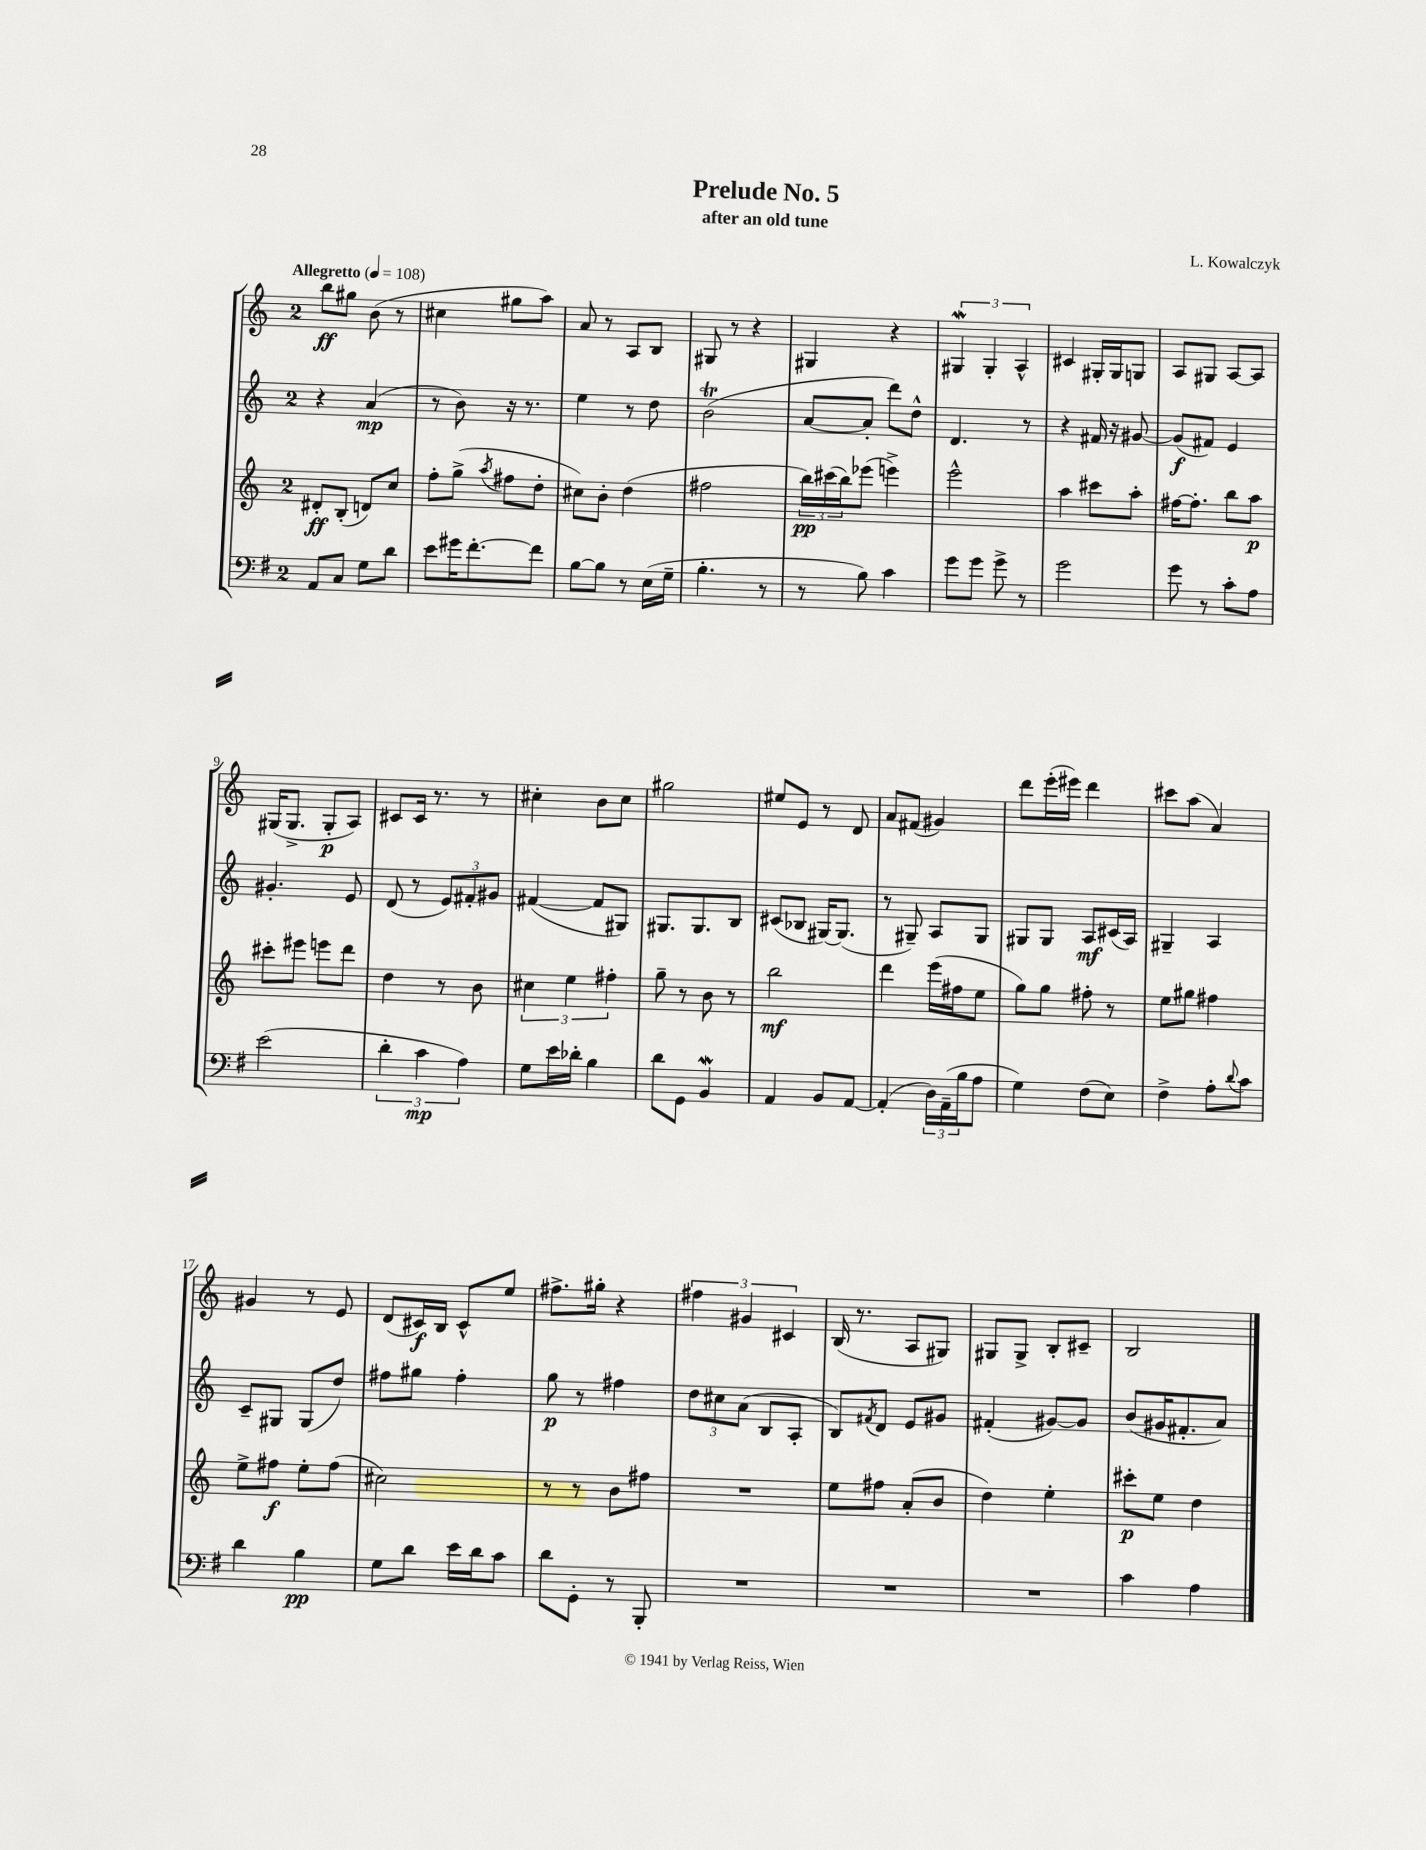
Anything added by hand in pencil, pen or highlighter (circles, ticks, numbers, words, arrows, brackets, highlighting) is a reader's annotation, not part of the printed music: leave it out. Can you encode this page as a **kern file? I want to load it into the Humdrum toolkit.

**kern	**dynam	**kern	**dynam	**kern	**dynam	**kern	**dynam
*part4	*part4	*part3	*part3	*part2	*part2	*part1	*part1
*staff4	*staff4	*staff3	*staff3	*staff2	*staff2	*staff1	*staff1
*clefF4	*	*clefG2	*	*clefG2	*	*clefG2	*
*k[f#]	*	*k[]	*	*k[]	*	*k[]	*
*M2/4	*	*M2/4	*	*M2/4	*	*M2/4	*
*MM108	*	*MM108	*	*MM108	*	*MM108	*
=1	=1	=1	=1	=1	=1	=1	=1
!	!	!	!	!	!	!LO:TX:a:B:t=Allegretto	!
8AA/L	.	8d#X'/L	ff	4r	.	8bb\L	ff
8C/J	.	(8B'/J	.	.	.	8gg#X\J	.
8G\L	.	8dn/L)	.	(4a/	mp	(8b\	.
8d\J	.	8cc/J	.	.	.	8r	.
=2	=2	=2	=2	=2	=2	=2	=2
8e\L	.	8ff'\L	.	8r	.	4cc#X\	.
16g#X\K	.	(8gg^\J	.	8b\)	.	.	.
[8.f#'\	.	.	.	.	.	.	.
.	.	8qaa/	.	.	.	.	.
.	.	8ff#X\L	.	16r	.	8gg#X\L	.
.	.	.	.	8.r	.	.	.
8f#\J]	.	8dd'\J	.	.	.	8aa\J)	.
=3	=3	=3	=3	=3	=3	=3	=3
[8B\L	.	8cc#X\L)	.	4ee\	.	8a/	.
8B\J]	.	8b'\J	.	.	.	8r	.
8r	.	(4dd\	.	8r	.	8A/L	.
(16E\LL	.	.	.	8dd\	.	8B/J	.
16G~\JJ	.	.	.	.	.	.	.
=4	=4	=4	=4	=4	=4	=4	=4
4.B'\	.	2ff#X\	.	(2bt\	.	8G#X/	.
.	.	.	.	.	.	8r	.
.	.	.	.	.	.	4r	.
8r	.	.	.	.	.	.	.
=5	=5	=5	=5	=5	=5	=5	=5
8r	.	24bb\LL)	pp	[8a/L	.	4G#X/	.
.	.	(24ccc#X\	.	.	.	.	.
.	.	24bb\J)	.	.	.	.	.
8B\)	.	(8eee-X\J	.	8a'/J]	.	.	.
4c\	.	4eeen^\)	.	8ddd\L)	.	4r	.
.	.	.	.	8dd^^\J	.	.	.
=6	=6	=6	=6	=6	=6	=6	=6
8g\L	.	2eee^^\	.	4.d/	.	6G#XW/	.
8g\J	.	.	.	.	.	.	.
.	.	.	.	.	.	6G#'/	.
8g^\	.	.	.	.	.	.	.
.	.	.	.	.	.	6A^^/	.
8r	.	.	.	8r	.	.	.
=7	=7	=7	=7	=7	=7	=7	=7
2g\	.	4aa\	.	4r	.	4c#X/	.
.	.	8ccc#X\L	.	16f#X/	.	16G#X'/LL	.
.	.	.	.	16r	.	16G#/J	.
.	.	8aa'\J	.	[8g#X/	.	8Gn/J	.
=8	=8	=8	=8	=8	=8	=8	=8
8g\	.	[16ff#X\KL	.	(8g#/L]	f	8A/L	.
.	.	8.ff#'\J]	.	.	.	.	.
8r	.	.	.	8f#X/J)	.	8G#X/J	.
8c'\L	.	8bb\L	.	4e/	.	[8A/L	.
8A\J	.	8aa\J	p	.	.	8A/J]	.
!!LO:LB:g=z
=9	=9	=9	=9	=9	=9	=9	=9
(2e\	.	8ccc#X'\L	.	4.g#X'/	.	(16G#X/KL	.
.	.	.	.	.	.	8.G#^/J	.
.	.	8eee#X\J	.	.	.	.	.
.	.	8eeen\L	.	.	.	8G#'/L	p
.	.	8ddd\J	.	8e/	.	8A/J)	.
=10	=10	=10	=10	=10	=10	=10	=10
6d'\	.	4dd\	.	(8d/	.	8c#X/L	.
.	.	.	.	8r	.	16c#/Jk	.
6c\	mp	.	.	.	.	.	.
.	.	.	.	.	.	8.r	.
.	.	8r	.	12e/L)	.	.	.
6A\)	.	.	.	12f#X'/	.	.	.
.	.	8b\	.	.	.	8r	.
.	.	.	.	12g#X/J	.	.	.
=11	=11	=11	=11	=11	=11	=11	=11
8G\L	.	6cc#X\	.	([4f#X/	.	4cc#X'\	.
16e\L	.	.	.	.	.	.	.
.	.	6ee\	.	.	.	.	.
16d-X'\JJ	.	.	.	.	.	.	.
4B\	.	.	.	8f#/L]	.	8b\L	.
.	.	6ff#X'\	.	.	.	.	.
.	.	.	.	8G#X/J)	.	8cc#\J	.
=12	=12	=12	=12	=12	=12	=12	=12
8d\L	.	8gg~\	.	8.G#X/L	.	2gg#X\	.
8GG\J	.	8r	.	.	.	.	.
.	.	.	.	8.G#/	.	.	.
4BBW/	.	8b\	.	.	.	.	.
.	.	8r	.	8B/J	.	.	.
=13	=13	=13	=13	=13	=13	=13	=13
4AA/	.	2bb\	mf	(8c#X/L	.	8ee#X/L	.
.	.	.	.	8B-X/J	.	8e/J	.
8BB/L	.	.	.	[16G#X/KL)	.	8r	.
.	.	.	.	(8.G#/J]	.	.	.
[8AA/J	.	.	.	.	.	8d/	.
=14	=14	=14	=14	=14	=14	=14	=14
(4AA'/]	.	4ddd\	.	8r	.	8a/L	.
.	.	.	.	8G#X~/)	.	(8f#X/J	.
24D\LL)	.	(16eee\LL	.	8A/L	.	4g#X/)	.
(24AA~\	.	.	.	.	.	.	.
.	.	16ff#X\J	.	.	.	.	.
24B\J	.	.	.	.	.	.	.
8A\J	.	8ee\J	.	8G#/J	.	.	.
=15	=15	=15	=15	=15	=15	=15	=15
4G\)	.	8gg\L)	.	8G#X/L	.	8ddd\L	.
.	.	8gg\J	.	8G#/J	.	(16eee'\L	.
.	.	.	.	.	.	16eee#X\JJ)	.
(8F#\L	.	8ff#X'\	.	8A/L	mf	4ddd\	.
8E\J)	.	8r	.	(16c#X/L	.	.	.
.	.	.	.	16A/JJ)	.	.	.
=16	=16	=16	=16	=16	=16	=16	=16
4F#^\	.	8ee\L	.	4G#X~/	.	8ccc#X\L	.
.	.	8gg#X\J	.	.	.	(8aa\J	.
8A'\L	.	4ff#X\	.	4A/	.	4a/)	.
8qqd/	.	.	.	.	.	.	.
8c\J	.	.	.	.	.	.	.
!!LO:LB:g=z
=17	=17	=17	=17	=17	=17	=17	=17
4d\	.	8ee^\L	.	8c~/L	.	4g#X/	.
.	.	8ff#X\J	f	8G#X/J	.	.	.
4B\	pp	8ee'\L	.	(8G#/L	.	8r	.
.	.	(8ff#\J	.	8dd/J)	.	8e/	.
=18	=18	=18	=18	=18	=18	=18	=18
8G\L	.	2cc#X\)	.	8ff#X\L	.	(8d/L	.
8d\J	.	.	.	8gg#X\J	.	16c#X/L)	f
.	.	.	.	.	.	16B/JJ	.
16e\LL	.	.	.	4ff#'\	.	8c#^^/L	.
16d\J	.	.	.	.	.	.	.
8c\J	.	.	.	.	.	8ee/J	.
=19	=19	=19	=19	=19	=19	=19	=19
8d\L	.	8r	.	8gg\	p	8.ff#X^\L	.
8GG'\J	.	8r	.	8r	.	.	.
.	.	.	.	.	.	16gg#X'\Jk	.
8r	.	8b\L	.	4ff#X\	.	4r	.
8BBB'/	.	8ff#X\J	.	.	.	.	.
=20	=20	=20	=20	=20	=20	=20	=20
2r	.	2r	.	12dd\L	.	6ff#X\	.
.	.	.	.	12cc#X\	.	.	.
.	.	.	.	(12a\J	.	6g#X/	.
.	.	.	.	8B/L	.	.	.
.	.	.	.	.	.	6c#X/	.
.	.	.	.	8A'/J	.	.	.
=21	=21	=21	=21	=21	=21	=21	=21
2r	.	8ee\L	.	8B/L)	.	(16B/	.
.	.	.	.	.	.	8.r	.
.	.	.	.	8qf#X/	.	.	.
.	.	8ff#X\J	.	8d/J	.	.	.
.	.	(8a'/L	.	8e/L	.	8A/L	.
.	.	8b/J	.	8g#X/J	.	8G#X/J)	.
=22	=22	=22	=22	=22	=22	=22	=22
2r	.	4dd\)	.	(4f#X'/	.	8G#X/L	.
.	.	.	.	.	.	8G#^/J	.
.	.	4ee'\	.	[8g#X/L)	.	8B'/L	.
.	.	.	.	8g#/J]	.	8c#X~/J	.
=23	=23	=23	=23	=23	=23	=23	=23
4c\	.	8ccc#X'\L	p	(8b/L	.	2B/	.
.	.	8ee\J	.	16g#X/K	.	.	.
.	.	.	.	8.f#X'/	.	.	.
4A\	.	4dd\	.	.	.	.	.
.	.	.	.	8a/J)	.	.	.
==	==	==	==	==	==	==	==
*-	*-	*-	*-	*-	*-	*-	*-
